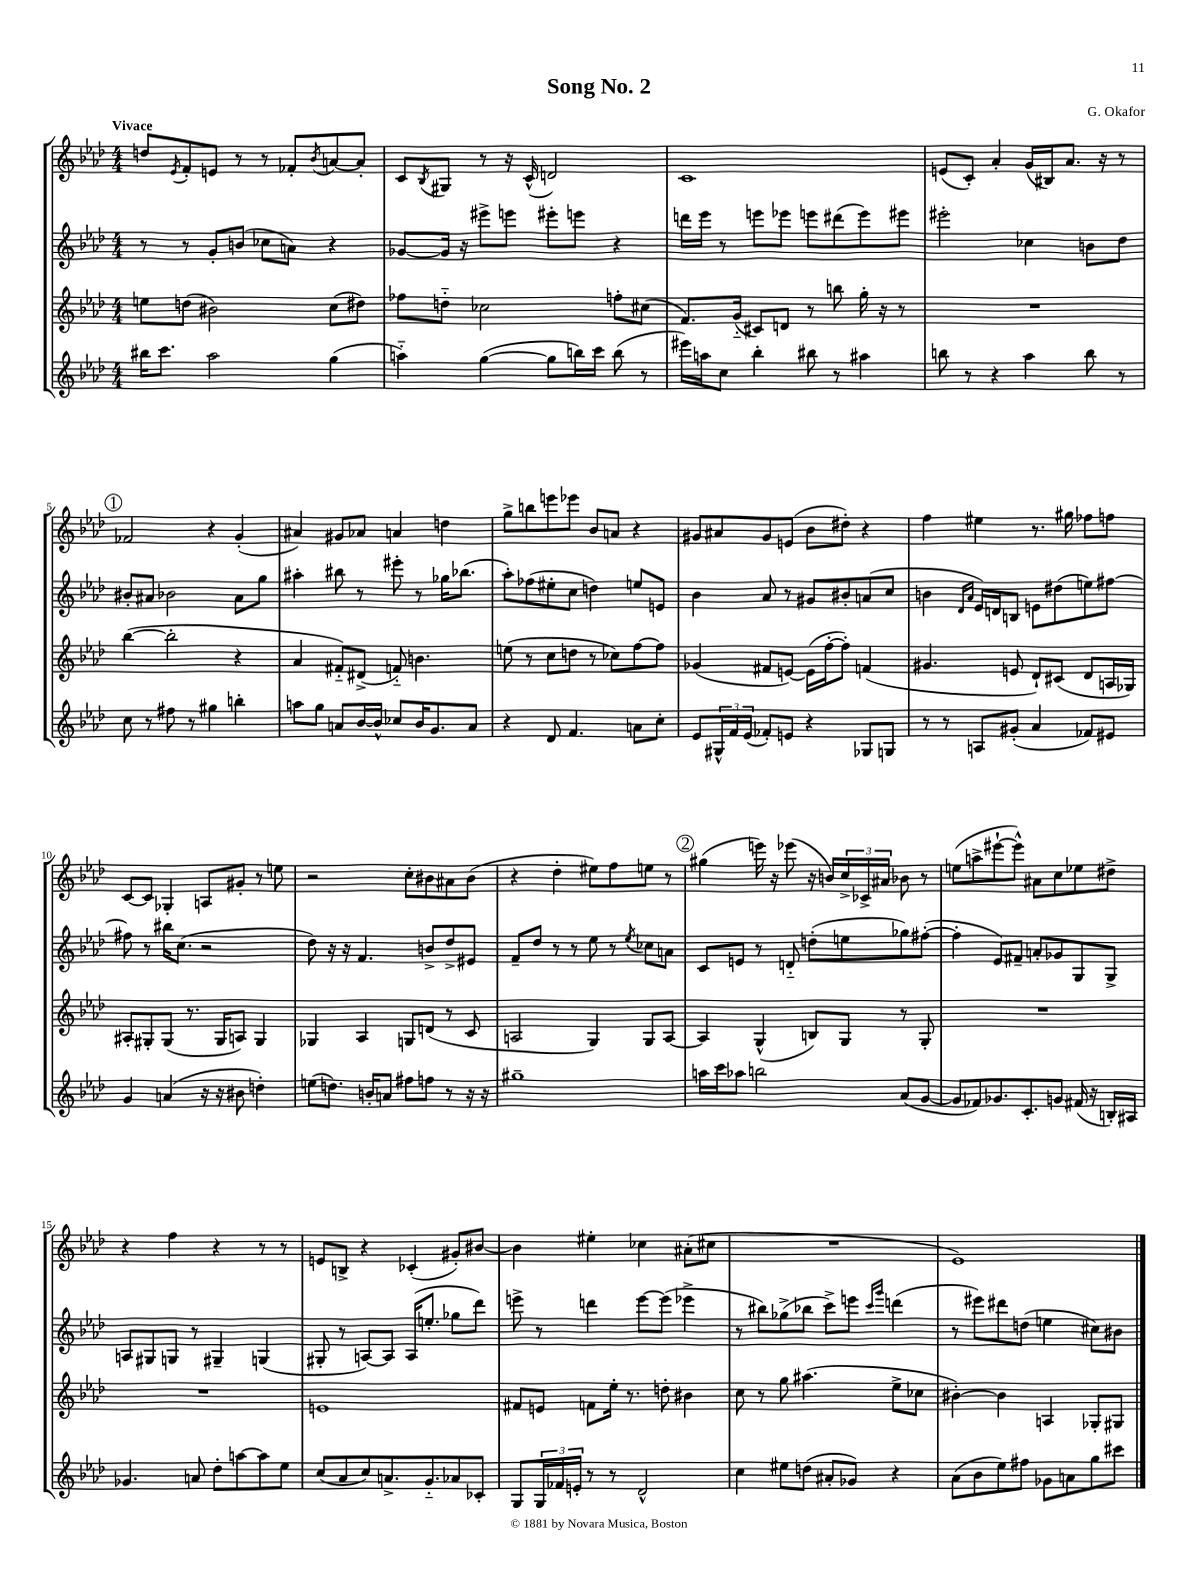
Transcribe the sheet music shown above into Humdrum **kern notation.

**kern	**kern	**kern	**kern
*part4	*part3	*part2	*part1
*staff4	*staff3	*staff2	*staff1
*clefG2	*clefG2	*clefG2	*clefG2
*k[b-e-a-d-]	*k[b-e-a-d-]	*k[b-e-a-d-]	*k[b-e-a-d-]
*M4/4	*M4/4	*M4/4	*M4/4
=1	=1	=1	=1
!	!	!	!LO:TX:a:B:t=Vivace
16bb#X\KL	8een\L	8r	8ddn/L
8.ccc\J	.	.	.
.	.	.	8qe-/
.	(8ddn\J	8r	8f'/
2aa-\	2b#X\)	8g'/L	8en/J
.	.	(8bn/J	8r
.	.	8cc-X\L	8r
.	.	8an\J)	8f-X'/L
.	.	.	8qb-/
(4gg\	(8cc\L	4r	[8an/
.	8dd#X\J)	.	8a'/J]
=2	=2	=2	=2
4aan\)	8ff-X\L	[8g-X/L	8c/L
.	.	.	8qB-/
.	8ddn\J	16g-/Jk]	8G#X/J
.	.	16r	.
([4gg\	2cc-X\	8eee#X^\L	8r
.	.	8eeen\J	16r
.	.	.	(16c^^/
8gg\L]	.	8eee#X'\L	2dn/)
16bbn\L)	.	8eeen\J	.
16ccc\JJ	.	.	.
(8bb\	8ffn'\L	4r	.
8r	(8cc#X\J	.	.
=3	=3	=3	=3
16eee#X\LL)	8.f/L)	16dddn\LL	1c
16aan\J	.	16eee-\JJ	.
8cc\J	.	8r	.
.	(16g/Jk	.	.
4bb-'\	8c#X/L)	8eeen\L	.
.	8dn/J	8eee-X\J	.
8bb#X\	8r	8eeen\L	.
8r	8bbn\	(8ddd#X\	.
4aa#X\	16gg'\	8eee\)	.
.	16r	.	.
.	8r	8eee#X\J	.
=4	=4	=4	=4
8bbn\	1r	2eee#X'\	(8en/L
8r	.	.	8c'/J)
4r	.	.	4a-'/
4aa-\	.	4cc-X\	(16g/LL
.	.	.	16B#X/J)
.	.	.	8.a-/J
8bb\	.	8bn\L	.
.	.	.	16r
8r	.	8dd-\J	8r
!!LO:LB:g=z
!!LO:REH:place=s1:t=1
=5	=5	=5	=5
8cc\	([4bb-\	8b#X'/L	2f-X/
8r	.	8a#X/J	.
8ff#X\	2bb-'\]	2b-X\	.
8r	.	.	.
4gg#X\	.	.	4r
4bbn'\	4r	8a#\L	(4g'/
.	.	8gg\J	.
=6	=6	=6	=6
8aan\L	4a-/	4aa#X'\	4a#X/)
8gg\J	.	.	.
8an/L	8f#X/L)	8bb#X\	8g#X/L
[16b-/L	(8d#X^/J	8r	8a-X/J
16b-^^/JJ]	.	.	.
8cc-X/L	8fn/)	8eee#X'\	4an/
16b-/K	4.bn\	8r	.
8.g/	.	.	.
.	.	16gg-X\KL	4ddn\
.	.	(8.bb-X\J	.
8a/J	.	.	.
=7	=7	=7	=7
4r	(8een\	8aa-'\L)	8gg^\L
.	8r	(8ff-X\	8bbn\
8d-/	8cc\L	8ee#X'\	8eeen\
4.f/	8ddn\J	8cc\J	8eee-X\J
.	8r	4ddn\)	8b-/L
.	8cc-X\L)	.	8an/J
8an\L	[8ff\	8een/L	4r
8cc'\J	8ff\J]	8en/J	.
=8	=8	=8	=8
8e-/L	(4g-X/	4b-\	8g#X/L
24G#X^^/L	.	.	8a#X/
24f/	.	.	.
(24e-/JJ	.	.	.
8f-X'/L)	8f#X/L	8a-/	8g#/
8en/J	[8en/J)	8r	(8en/J
4r	(16e\LL]	8g#X/L	8b-\L
.	[16ff'\J	.	.
.	8ff'\J])	8b#X'/	8dd#X'\J)
8G-X/L	(4fn/	(8an/	4r
8Gn/J	.	8cc/J	.
=9	=9	=9	=9
8r	4.g#X/	4bn\	4ff\
8r	.	.	.
.	.	16qqd-/LL	.
.	.	16qqa-/JJ	.
8An/L	.	16e-/LL)	4ee#X\
.	.	16dn/J	.
(8g#X'/J	8en/	8Bn/J	.
4a-/	8d-`/L)	8en\L	8.r
.	(8c#X/J	(8dd#X\	.
.	.	.	16gg#X\
8f-X/L)	8d-/L	8een\)	8ff-X\L
8e#X/J	16An/L	[8ff#X\J	8ffn\J
.	16G-X/JJ)	.	.
!!LO:LB:g=z
=10	=10	=10	=10
4g/	8A#X'/L	8ff#X\]	[8c/L
.	8G#X'/	8r	8c/J]
(4an/	(8G#/J	16bb#X\KL	4G-X'/
.	.	(8.cc\J	.
.	8.r	.	.
16r	.	2r	8An/L
16r	16G#/KL	.	.
8b#X\	8An/J)	.	8g#X'/J
4ddn'\)	4G#/	.	8r
.	.	.	8een\
=11	=11	=11	=11
(8een\L	4G-X/	8dd-\)	2r
8.ddn\J)	.	16r	.
.	.	16r	.
.	4A-/	4.f/	.
16bn'/KL	.	.	.
8an/J	.	.	.
8ff#X\L	8Gn/L	.	8cc'\L
8ffn\J	(8dn/J	8bn^/L	8b#X\
8r	8r	8dd-^/	8a#X\
16r	8c/	8e#X/J	(8b#\J
16r	.	.	.
=12	=12	=12	=12
1gg#X~	2An/	8f~/L	4r
.	.	8dd-/J	.
.	.	8r	4dd-'\
.	.	8r	.
.	4G/)	8ee-\	8ee#X\L)
.	.	8r	8ff\
.	.	8qee-/	.
.	8G/L	8cc-X\L	8een\J
.	[8A/J	8an\J	8r
!!LO:REH:place=s1:t=2
=13	=13	=13	=13
16aan\LL	4A/]	8c/L	(4gg#X\
16ccc\J	.	.	.
8aa-X\J	.	8en/J	.
2bbn\	(4G^^/	8r	16eeen\)
.	.	.	16r
.	.	8dn/	(8eee-X\
.	8Bn/L)	(8ddn'\L	16r
.	.	.	16bn/LL)
.	8G/J	8een\	24cc^/
.	.	.	24c-X^/
.	.	.	24a#X/JJ
(8a-/L	8r	8gg-X\)	8b-X\
[8g/J	8G'/	([8ff#X'\J	8r
=14	=14	=14	=14
8g/L]	1r	4ff#'\]	(8een\L
8f-X/)	.	.	8aan^\
8.g-X/	.	8e-/L)	[8eee#X`\
.	.	8f#X~/J	8eee#^^\J])
8.c'/	.	.	.
.	.	8an'/L	8a#X\L
8gn/J	.	8g-X/	8cc\
(16f#X/	.	8G/	8ee-X\
16r	.	.	.
16Bn'/LL)	.	8G^/J	8dd#X^\J
16A#X/JJ	.	.	.
!!LO:LB:g=z
=15	=15	=15	=15
4.g-X/	1r	8An/L	4r
.	.	8G#X/	.
.	.	8Gn/J	4ff\
8an/	.	8r	.
8dd-'\L	.	4G#X~/	4r
[8aan\	.	.	.
8aa\]	.	(4Gn/	8r
8ee-\J	.	.	8r
=16	=16	=16	=16
(8cc/L	1en	8G#X'/	8en/L
8a-/	.	8r	8Bn^/J
8cc/)	.	[8An/L)	4r
8.an^/	.	8A/J]	.
.	.	(16A/KL	(4c-X'/
8.g/	.	8.een'/J	.
8a-X/	.	8gg-X\L	8g#X'/L)
8c-X'/J	.	8ddd-\J)	[8b#X/J
=17	=17	=17	=17
8G/L	8f#X/L	8eeen^\	4b#\]
24G/L	8en/J	8r	.
24f-X/	.	.	.
24en'/JJ	.	.	.
8r	8fn\L	4dddn\	4ee#X'\
8r	16ee-'\Jk	.	.
.	8.r	.	.
2d-^^/	.	[8eee\L	4cc-X\
.	8ddn'\	(8eee\J]	.
.	4b#X\	4eee-X^\	(8a#X'\L
.	.	.	8cc#X\J
=18	=18	=18	=18
4cc\	8cc\	8r	1r
.	8r	8bb#X\L)	.
8ee#X\L	8gg\	(8gg-X^\	.
(8ddn\J	(4.aa#X\	8bb-X\J	.
8a#X'/L	.	8ccc^\L)	.
8g-X/J)	.	8eeen\J	.
.	.	16qqccc/LL	.
.	.	16qqggg/JJ	.
4r	8ee-^\L	(4dddn\	.
.	8cc-X\J	.	.
=19	=19	=19	=19
(8a-\L	[4b#X'\)	8r	1e-)
8b-\	.	8eee#X\L)	.
8ee-\)	4b#\]	8ddd#X\	.
8ff#X\J	.	(8ddn\J	.
8g-X\L	4An/	4een\	.
8an\	.	.	.
8gg\	8G-X'/L	8cc#X\L)	.
8ccc#X\J	8G#X/J	8b#X\J	.
==	==	==	==
*-	*-	*-	*-
